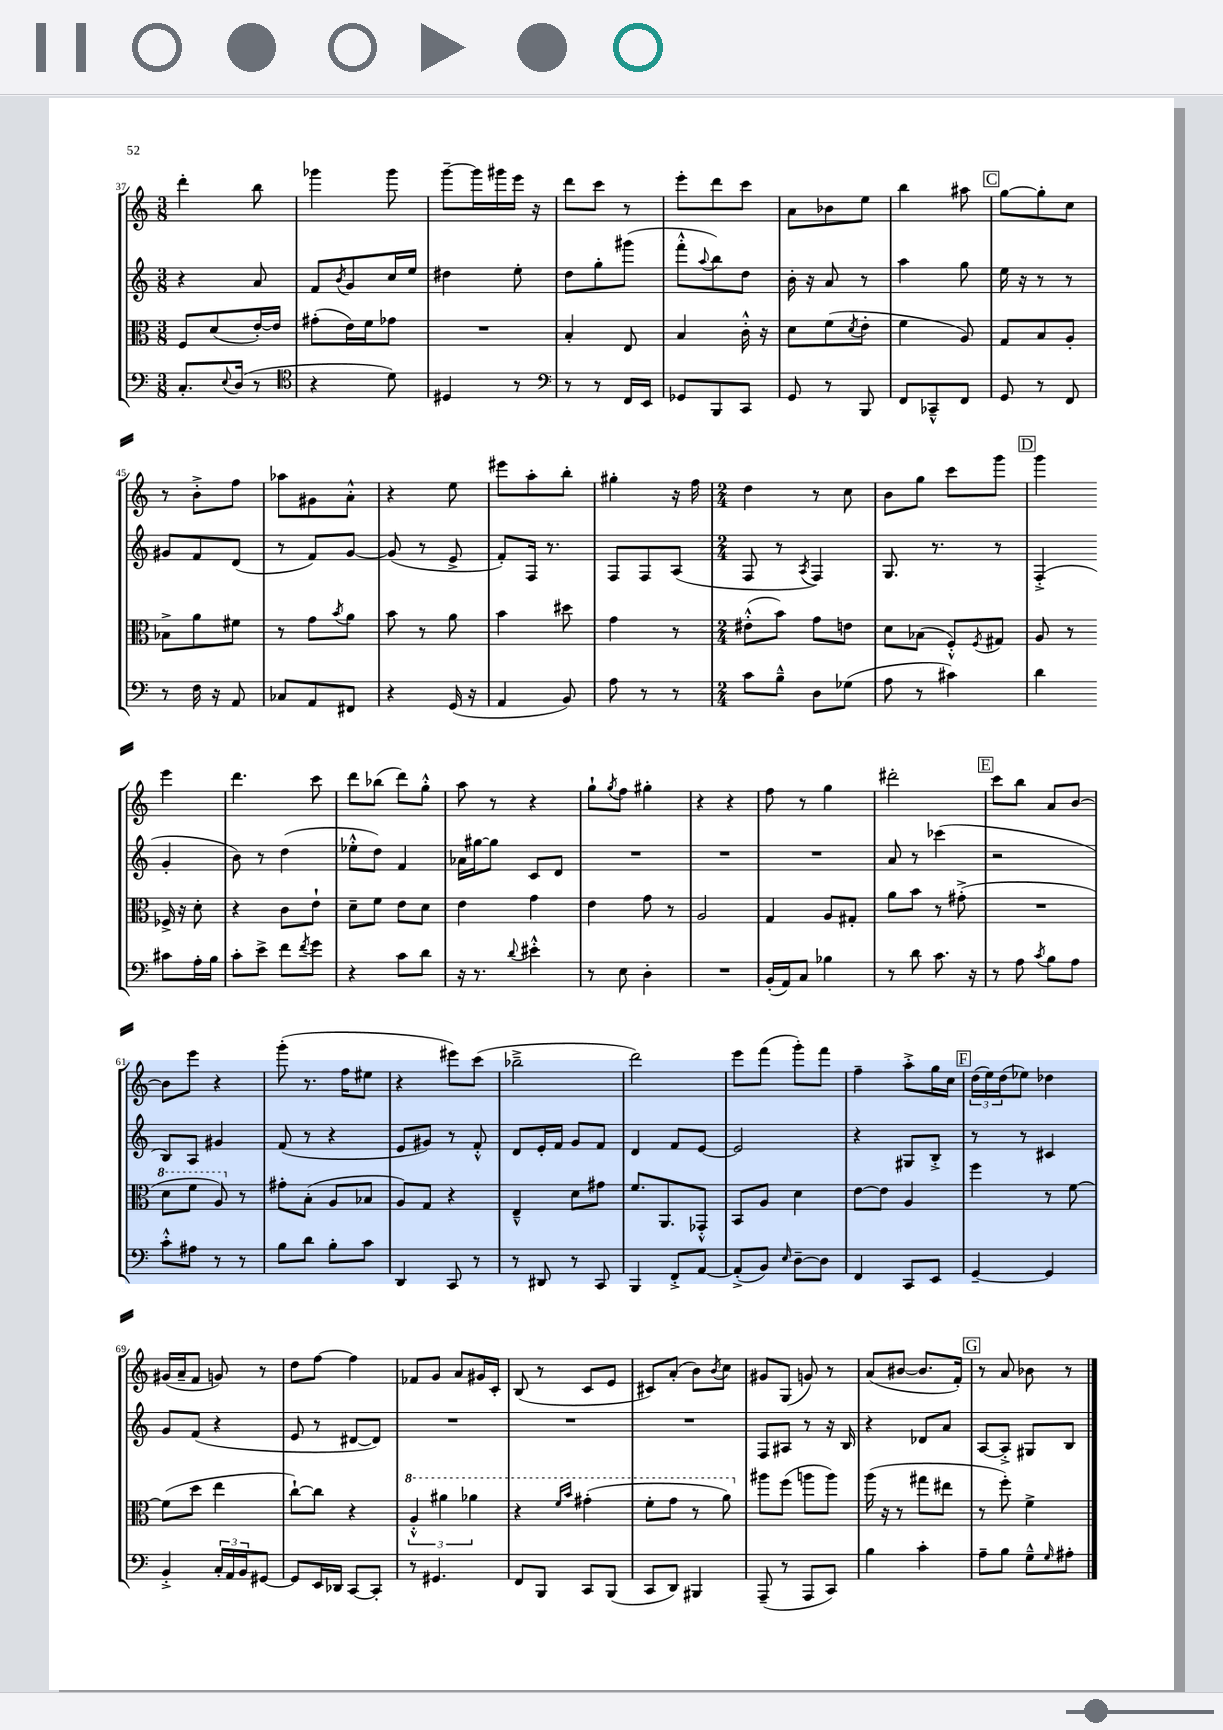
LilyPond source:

<<
\new StaffGroup <<
\new Staff = "s0" {
    \clef treble \key c \major \numericTimeSignature \time 3/8
    d'''4-. b''8 |
    ges'''4 ges'''8 |
    g'''8~-- g'''16 gis'''16 e'''16 r16 |
    d'''8 c'''8 r8 |
    e'''8-. d'''8 c'''8 |
    a'8 bes'8 e''8 |
    b''4 ais''8 |
    \mark \markup { \box "C" } g''8~ g''8-. c''8 |
    r8 b'8-.-> f''8 |
    aes''8 gis'8 a'8-.-^ |
    r4 e''8 |
    eis'''8 a''8-. b''8-. |
    gis''4-. r16 f''16 |
    \numericTimeSignature \time 2/4 d''4 r8 c''8 |
    b'8 g''8 c'''8 g'''8 |
    \mark \markup { \box "D" } g'''4 e'''4 |
    d'''4. c'''8 |
    d'''8 bes''8( d'''8) g''8-.-^ |
    a''8 r8 r4 |
    g''8-! \acciaccatura { g''8 } f''8 gis''4-. |
    r4 r4 |
    f''8 r8 g''4 |
    dis'''2-. |
    \mark \markup { \box "E" } c'''8 b''8 a'8 b'8~ |
    b'8 e'''8 r4 |
    g'''8-.( r8. f''16 eis''8 |
    r4 eis'''8) c'''8( |
    bes''2---> |
    d'''2) |
    e'''8 f'''8( g'''8-.) f'''8 |
    f''4-- a''8-.-> g''16 c''16 |
    \mark \markup { \box "F" } \tuplet 3/2 { d''16( e''16) d''16( } ees''8) des''4 |
    gis'16( a'16-- f'8 g'8) r8 |
    d''8 f''8~ f''4 |
    fes'8 g'8 a'8 gis'16 c'16-. |
    b8( r8 c'8 e'8 |
    cis'8) a'8-.( b'8) \acciaccatura { b'8 } c''8 |
    gis'8 g8( g'8) r8 |
    a'8( bis'8~ bis'8. f'16-.) |
    \mark \markup { \box "G" } r8 a'8 bes'8 r8 \bar "|." |
}
\new Staff = "s1" {
    \clef treble \key c \major \numericTimeSignature \time 3/8
    r4 a'8 |
    f'8 \acciaccatura { b'8 } g'8 c''16 e''16 |
    dis''4 e''8-. |
    d''8 g''8-. gis'''8( |
    f'''8-.-^ \appoggiatura { a''8 } b''8) d''8 |
    b'16-. r16 a'8 r8 |
    a''4 g''8 |
    \mark \markup { \box "C" } e''16 r16 r8 r8 |
    gis'8 f'8 d'8( |
    r8 f'8) g'8~ |
    g'8( r8 e'8-> |
    f'8-.) f16 r8. |
    f8 f8 a8( |
    \numericTimeSignature \time 2/4 f8 r8 \acciaccatura { a8 } f4) |
    g8. r8. r8 |
    \mark \markup { \box "D" } f4-.->( g'4-. |
    b'8) r8 d''4( |
    ees''8-.-^ d''8) f'4 |
    aes'16 gis''16~ gis''8 c'8 d'8 |
    R2 |
    R2 |
    R2 |
    a'8 r8 ces'''4( |
    \mark \markup { \box "E" } r2 |
    b8) a8 gis'4 |
    f'8( r8 r4 |
    e'8 gis'8) r8 f'8-.-^ |
    d'8 e'16-. f'16 g'8 f'8 |
    d'4 f'8 e'8~ |
    e'2 |
    r4 gis8 b8-.-> |
    \mark \markup { \box "F" } r8 r8 cis'4 |
    g'8 f'8( r4 |
    e'8 r8 dis'8~ dis'8) |
    R2 |
    R2 |
    R2 |
    f8 ais8 r8 r16 b16 |
    r4 des'8 a'8 |
    \mark \markup { \box "G" } a8~ a8-.-> gis8 b8 \bar "|." |
}
\new Staff = "s2" {
    \clef alto \key c \major \numericTimeSignature \time 3/8
    f8 d'8( e'16~-.) e'16 |
    gis'8-.( e'16) f'16 ges'8 |
    R4. |
    b4-. e8 |
    b4 c'16-.-^ r16 |
    d'8 f'8( \acciaccatura { d'8 } e'8-. |
    f'4 a8) |
    \mark \markup { \box "C" } g8 b8 a8-. |
    bes8-> a'8 fis'8 |
    r8 g'8 \acciaccatura { b'8 } a'8 |
    b'8 r8 a'8 |
    b'4 dis''8 |
    g'4 r8 |
    \numericTimeSignature \time 2/4 eis'8-.-^( b'8) g'8 e'8 |
    d'8 bes8( f8-.-^) \acciaccatura { f8 } gis8 |
    \mark \markup { \box "D" } a8 r8 fes16-> r16 d'8-. |
    r4 c'8 e'8-! |
    d'8-- f'8 e'8 d'8 |
    e'4 g'4 |
    e'4 g'8 r8 |
    a2 |
    g4 a8 gis8-. |
    a'8 b'8 r8 gis'8-.->( |
    \mark \markup { \box "E" } R2 |
    \ottava #1 d''8 f''8 a'8) \ottava #0 r8 |
    gis'8-. b8-.( a8 bes8 |
    a8) g8 r4 |
    e4---^ d'8 gis'8 |
    f'8. a,8. ges,8-.-^ |
    b,8 a8 d'4 |
    e'8~ e'8 a4 |
    \mark \markup { \box "F" } f''4 r8 f'8~ |
    f'8( d''8 e''4 |
    c''8~-!) c''8 r4 |
    \tuplet 3/2 { \ottava #1 a'4-.-^ ais''4 aes''4 } |
    r4 \grace { f''16 b''16 } gis''4-.( |
    f''8-. g''8 r8 a''8) \ottava #0 |
    ais''8 f''8( a''8 a''8) |
    a''16( r16 r8 gis''8 eis''8 |
    \mark \markup { \box "G" } r8 f''8-.) f'4-> \bar "|." |
}
\new Staff = "s3" {
    \clef bass \key c \major \numericTimeSignature \time 3/8
    c8.-. \appoggiatura { e8 } d16( r8 |
    \clef tenor r4 d'8) |
    dis4 r8 |
    \clef bass r8 r8 f,16 e,16 |
    ges,8 b,,8 c,8 |
    g,8 r8 b,,8 |
    f,8 ces,8---^ f,8 |
    \mark \markup { \box "C" } g,8 r8 f,8 |
    r8 f16 r16 a,8 |
    ces8 a,8 fis,8 |
    r4 g,16( r16 |
    a,4 b,8) |
    a8 r8 r8 |
    \numericTimeSignature \time 2/4 c'8 b8---^ d8 ges8( |
    a8 r8 cis'4) |
    \mark \markup { \box "D" } d'4 cis'8 a16-. b16 |
    c'8-. e'8-> f'8 \acciaccatura { f'8 } g'8 |
    r4 c'8 d'8 |
    r16 r8. \appoggiatura { d'8 } eis'4-.-^ |
    r8 e8 d4-. |
    R2 |
    b,16-.( a,16) c8 bes4 |
    r8 d'8 c'8. r16 |
    \mark \markup { \box "E" } r8 a8 \acciaccatura { c'8 } b8 a8 |
    c'8-.-^ ais8 r8 r8 |
    b8 d'8 b8-. c'8 |
    d,4 c,8 r8 |
    r8 dis,8 r8 c,8 |
    b,,4 f,8-.-> a,8~ |
    a,8-.->( b,8) \grace { e16 } d8~-- d8 |
    f,4 c,8 e,8 |
    \mark \markup { \box "F" } g,4~-- g,4 |
    b,4-.-> \tuplet 3/2 { c16-. a,16 b,16 } gis,8~ |
    gis,8 e,16 des,16 c,8~ c,8-. |
    r8 gis,4. |
    f,8 b,,8 c,8 b,,8( |
    c,8 d,8) bis,,4 |
    a,,8--( r8 a,,8 c,8) |
    b4 c'4-. |
    \mark \markup { \box "G" } a8-- b8 g8---^ \grace { g16 } ais8-. \bar "|." |
}
>>
>>
\layout { \context { \Score currentBarNumber = #37 } }
